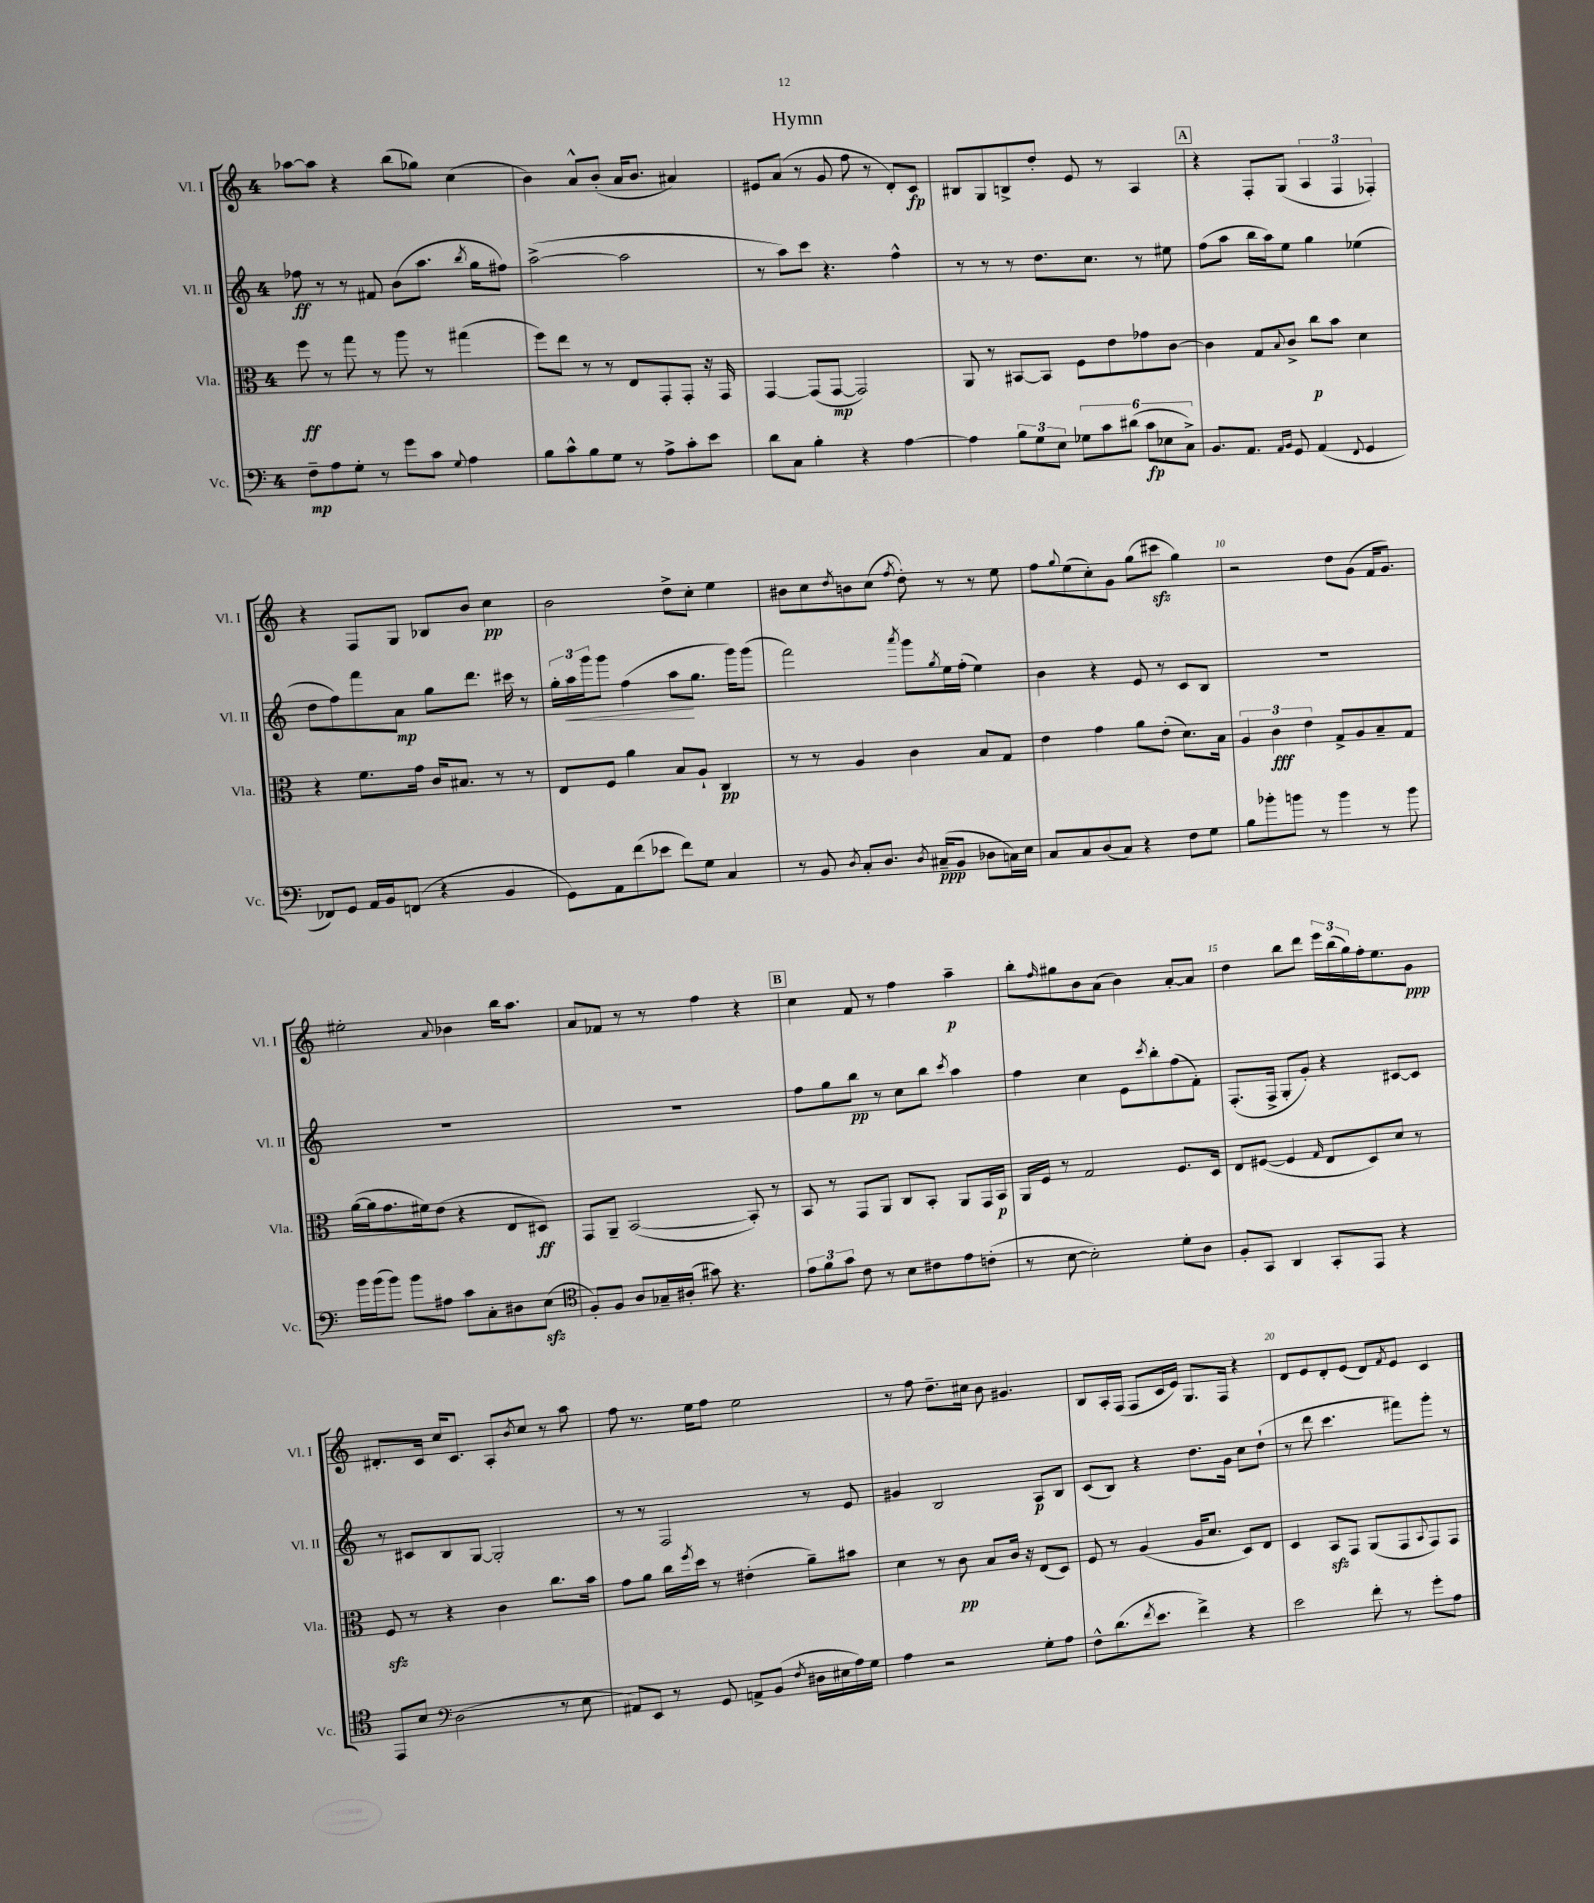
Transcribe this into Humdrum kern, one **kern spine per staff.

**kern	**dynam	**kern	**dynam	**kern	**dynam	**kern	**dynam
*part4	*part4	*part3	*part3	*part2	*part2	*part1	*part1
*staff4	*staff4	*staff3	*staff3	*staff2	*staff2	*staff1	*staff1
*I"Vc.	*	*I"Vla.	*	*I"Vl. II	*	*I"Vl. I	*
*I'Vc.	*	*I'Vla.	*	*I'Vl. II	*	*I'Vl. I	*
*clefF4	*	*clefC3	*	*clefG2	*	*clefG2	*
*k[]	*	*k[]	*	*k[]	*	*k[]	*
*M4/4	*	*M4/4	*	*M4/4	*	*M4/4	*
=1	=1	=1	=1	=1	=1	=1	=1
8F~\L	mp	8ff\	ff	8ff-X\	ff	[8aa-X\L	.
8A\	.	8r	.	8r	.	8aa-\J]	.
8G'\J	.	8gg\	.	8r	.	4r	.
8r	.	8r	.	8f#X/	.	.	.
8g\L	.	8aa\	.	(8b\L	.	(8bb\L	.
8c\J	.	8r	.	8.aa\J	.	8gg-X\J)	.
8qqG/	.	.	.	.	.	.	.
4A\	.	(4gg#X\	.	.	.	(4cc\	.
.	.	.	.	8qbb/	.	.	.
.	.	.	.	16gg\KL	.	.	.
.	.	.	.	8ff#X\J)	.	.	.
=2	=2	=2	=2	=2	=2	=2	=2
8B\L	.	8ff\L)	.	([2aa^\	.	4b\)	.
8c^^\	.	8ee\J	.	.	.	.	.
8B\	.	8r	.	.	.	8a^^/L	.
8G\J	.	8r	.	.	.	(8b'/J	.
8r	.	8E/L	.	2aa\]	.	16a/KL	.
.	.	.	.	.	.	8.b/J	.
8A^\L	.	8GG'/	.	.	.	.	.
8c'\	.	8GG'/J	.	.	.	4a#X/)	.
8e\J	.	16r	.	.	.	.	.
.	.	16GG/	.	.	.	.	.
=3	=3	=3	=3	=3	=3	=3	=3
8d\L	.	[4GG/	.	8r	.	8e#X/L	.
8C\J	.	.	.	8aa\L)	.	(8a/J	.
4B'\	.	(8GG/L]	.	8ccc\J	.	8r	.
.	.	[8GG/J	mp	4.r	.	8g/	.
4r	.	2GG/])	.	.	.	8ff\	.
.	.	.	.	.	.	8r	.
[4A\	.	.	.	4ff^^\	.	8d'/L)	.
.	.	.	.	.	.	8c/J	fp
=4	=4	=4	=4	=4	=4	=4	=4
4A\]	.	8AA/	.	8r	.	8B#X/L	.
.	.	8r	.	8r	.	8G/	.
12B\L	.	[8BB#X/L	.	8r	.	8Bn^/	.
12G\	.	.	.	.	.	.	.
.	.	8BB#/J]	.	8.dd\L	.	8dd'/J	.
12E\J	.	.	.	.	.	.	.
12G-X\L	.	8F\L	.	.	.	8e/	.
.	.	.	.	8.cc\J	.	.	.
12c\	.	.	.	.	.	.	.
.	.	8e\	.	.	.	8r	.
(12d#X\J	.	.	.	.	.	.	.
12c\L	fp	8g-X\	.	8r	.	4A/	.
12E-X\	.	.	.	.	.	.	.
.	.	[8c\J	.	8ee#X\	.	.	.
12C^\J)	.	.	.	.	.	.	.
!!LO:REH:place=s1:t=A
=5	=5	=5	=5	=5	=5	=5	=5
8.BB/L	.	4c\]	.	(8ff\L	.	4r	.
.	.	.	.	8aa\J	.	.	.
8.AA/J	.	.	.	.	.	.	.
.	.	8G/L	.	16bb\LL	.	8F'/L	.
.	.	.	.	16aa\J)	.	.	.
16qqAA/LL	.	.	.	.	.	.	.
16qqBB/JJ	.	8qqB/	.	.	.	.	.
8GG/	.	8c^/J	.	8ee\J	.	(8G/J	.
(4AA/	.	8cc\L	p	4gg\	.	6A/	.
.	.	8b\J	.	.	.	.	.
.	.	.	.	.	.	6F/	.
8qqFF/	.	.	.	.	.	.	.
4GG/	.	4d\	.	(4ee-X\	.	.	.
.	.	.	.	.	.	6F-X'/)	.
!!LO:LB:g=z
=6	=6	=6	=6	=6	=6	=6	=6
8FF-X/L)	.	4r	.	8dd\L	.	4r	.
8GG/J	.	.	.	8ff\)	.	.	.
16AA/LL	.	8.f\L	.	8fff\	.	8F/L	.
16BB/J	.	.	.	.	.	.	.
(8FFn/J	.	.	.	8a\J	mp	8G/J	.
.	.	16g\Jk	.	.	.	.	.
4r	.	16c/KL	.	8gg\L	.	8B-X/L	.
.	.	8.B#X/J	.	.	.	.	.
.	.	.	.	8.ddd\J	.	8b/J	.
4BB/	.	8r	.	.	.	4cc\	pp
.	.	.	.	16ccc#X\	.	.	.
.	.	8r	.	8r	.	.	.
=7	=7	=7	=7	=7	=7	=7	=7
8GG\L)	.	8E/L	.	24gg'\LL	.	2b\	.
!	!	!	!	!	!LO:HP:b	!	!
.	.	.	.	24aa\	<	.	.
.	.	.	.	24ggg\J	.	.	.
8AA\	.	8F/J	.	8ggg\J	.	.	.
(8f\	.	4a\	.	(4ff\	.	.	.
8e-X\J	.	.	.	.	.	.	.
8f\L)	.	8B/L	.	8aa\L	.	8dd^\L	.
8G\J	.	8A`/J	.	8.gg\J	[	8cc'\J	.
4C/	.	4C/	pp	.	.	4ee\	.
.	.	.	.	16ggg\KL)	.	.	.
.	.	.	.	(8ggg\J	.	.	.
=8	=8	=8	=8	=8	=8	=8	=8
8r	.	8r	.	2fff\)	.	8b#X\L	.
8BB/	.	8r	.	.	.	8cc\	.
8qD/	.	.	.	.	.	8qdd/	.
8C'/L	.	4A/	.	.	.	8bn\	.
8.D/J	.	.	.	.	.	(8cc\J	.
.	.	.	.	8qaaa/	.	8qff/	.
.	.	4c\	.	8ggg\L	.	8dd'\)	.
8qD/	.	.	.	.	.	.	.
(16C#X~/KL	ppp	.	.	.	.	.	.
.	.	.	.	8qgg/	.	.	.
8BB/J	.	.	.	16ee\L	.	8r	.
.	.	.	.	(16ff'\JJ	.	.	.
8D-X\L	.	8B/L	.	4ee\)	.	8r	.
16Cn\L)	.	8G/J	.	.	.	8ee\	.
16E\JJ	.	.	.	.	.	.	.
=9	=9	=9	=9	=9	=9	=9	=9
8C/L	.	4e\	.	4b\	.	8ff\L	.
.	.	.	.	.	.	8qqgg/	.
8C/	.	.	.	.	.	(8ee\	.
(8D/	.	4g\	.	4r	.	8cc'\)	.
8C/J)	.	.	.	.	.	8g\J	.
4r	.	8a\L	.	8e/	.	(8gg\L	.
.	.	(8e'\J	.	8r	.	8ccc#Xzz\J	.
8F\L	.	8.d\L)	.	8c/L	.	4gg\)	.
8G\J	.	.	.	8B/J	.	.	.
.	.	16B\Jk	.	.	.	.	.
=10	=10	=10	=10	=10	=10	=10	=10
8B\L	.	6A/	.	1r	.	2r	.
8b-X'\	.	.	.	.	.	.	.
.	.	6c\	fff	.	.	.	.
8bn\J	.	.	.	.	.	.	.
.	.	6e\	.	.	.	.	.
8r	.	.	.	.	.	.	.
4b\	.	8G^/L	.	.	.	8dd\L	.
.	.	8A/	.	.	.	(8g\J	.
8r	.	8B~/	.	.	.	16f/KL	.
.	.	.	.	.	.	8.g/J)	.
8b\	.	8G/J	.	.	.	.	.
!!LO:LB:g=z
=11	=11	=11	=11	=11	=11	=11	=11
16b\LL	.	([16a\LL	.	1r	.	2ee#X'\	.
(16b\J	.	16a\J]	.	.	.	.	.
8b\J)	.	8.g\	.	.	.	.	.
8b\L	.	.	.	.	.	.	.
.	.	16f#X\k)	.	.	.	.	.
8A#X\J	.	(8e\J	.	.	.	.	.
.	.	.	.	.	.	8qqa/	.
8c\L	.	4r	.	.	.	4b-X\	.
8C'\	.	.	.	.	.	.	.
8D#X\	.	8E/L	.	.	.	16bb\KL	.
.	.	.	.	.	.	8.aa\J	.
(8Ezz\J	.	8D#X/J)	ff	.	.	.	.
=12	=12	=12	=12	=12	=12	=12	=12
*clefC4	*	*	*	*	*	*	*
8F'/L)	.	8GG/L	.	1r	.	8a/L	.
8F/J	.	8AA~/J	.	.	.	8f-X/J	.
8A/L	.	([2BB/	.	.	.	8r	.
16G-X~/L	.	.	.	.	.	8r	.
(16A#X'/JJ	.	.	.	.	.	.	.
8g#X\)	.	.	.	.	.	4ff\	.
4.r	.	.	.	.	.	.	.
.	.	8BB'/])	.	.	.	4r	.
.	.	8r	.	.	.	.	.
!!LO:REH:place=s1:t=B
=13	=13	=13	=13	=13	=13	=13	=13
12e\L	.	8BB/	.	8ff\L	.	4cc\	.
12f\	.	.	.	.	.	.	.
.	.	8r	.	8gg\	.	.	.
12g\J	.	.	.	.	.	.	.
8c\	.	8GG/L	.	8bb\J	pp	8f/	.
8r	.	8AA/J	.	8r	.	8r	.
8B\L	.	8C/L	.	8cc\L	.	4ff\	.
8c#X\	.	8BB'/J	.	8bb\J	.	.	.
.	.	.	.	8qccc/	.	.	.
8e\	.	8AA/L	.	4aa\	.	4aa~\	p
(8cn'\J	.	16GG/L	.	.	.	.	.
.	.	16BB/JJ	p	.	.	.	.
=14	=14	=14	=14	=14	=14	=14	=14
8r	.	16AA/LL	.	4ff\	.	8bb'\L	.
.	.	16F/JJ	.	.	.	.	.
.	.	.	.	.	.	16qqff/	.
[8B\	.	8r	.	.	.	8gg#X\	.
2B'\])	.	2G/	.	4cc\	.	8b\	.
.	.	.	.	.	.	(8a\J	.
.	.	.	.	8e\L	.	4b\)	.
.	.	.	.	8qccc/	.	.	.
.	.	.	.	8bb'\	.	.	.
8d'\L	.	8.F/L	.	(8ff\	.	[8a'/L	.
8A\J	.	.	.	8f'\J)	.	8a/J]	.
.	.	16D/Jk	.	.	.	.	.
=15	=15	=15	=15	=15	=15	=15	=15
8F'/L	.	8E/L	.	(8.F'/L	.	4dd\	.
8GG/J	.	([8F#X/J	.	.	.	.	.
.	.	.	.	16F^/Jk	.	.	.
4AA/	.	4F#/]	.	8G'/L	.	8bb\L	.
.	.	.	.	8g'/J)	.	8ddd\J	.
.	.	16qqG/	.	.	.	.	.
8GG'/L	.	8E/L	.	4r	.	24eee\LL	.
.	.	.	.	.	.	(24bb\	.
.	.	.	.	.	.	24gg\)	.
8EE/J	.	8D/)	.	.	.	16ff'\J	.
.	.	.	.	.	.	8.ee\	.
4r	.	8d/J	.	[8c#X/L	.	.	.
.	.	8r	.	8c#/J]	.	8g\J	ppp
!!LO:LB:g=z
=16	=16	=16	=16	=16	=16	=16	=16
8EE/L	.	8Fzz/	.	8r	.	8.d#X'/L	.
8B/J	.	8r	.	8c#X/L	.	.	.
.	.	.	.	.	.	16c/Jk	.
*clefF4	*	*	*	*	*	*	*
(2D\	.	4r	.	8B/	.	16cc/KL	.
.	.	.	.	.	.	8.c/J	.
.	.	.	.	[8G/J	.	.	.
.	.	4c\	.	2G'/]	.	8A'/L	.
.	.	.	.	.	.	8qb/	.
.	.	.	.	.	.	8cc/J	.
8r	.	8.cc\L	.	.	.	8r	.
8E\	.	.	.	.	.	8aa\	.
.	.	16b\Jk	.	.	.	.	.
=17	=17	=17	=17	=17	=17	=17	=17
8AA#X/L)	.	8g\L	.	8r	.	8ff\	.
8EE/J	.	8a\J	.	8r	.	8.r	.
8r	.	16cc\LL	.	2F/	.	.	.
.	.	8qff/	.	.	.	.	.
.	.	16dd\JJ	.	.	.	16ee\KL	.
8GG/	.	8r	.	.	.	8ff\J	.
8AAn^/L	.	(4e#X'\	.	.	.	2ee\	.
(8BB/J	.	.	.	.	.	.	.
8qF/	.	.	.	.	.	.	.
16D#X\LL	.	8a~\L)	.	8r	.	.	.
16E#X\	.	.	.	.	.	.	.
16A\)	.	8b#X\J	.	8e/	.	.	.
16G\JJ	.	.	.	.	.	.	.
=18	=18	=18	=18	=18	=18	=18	=18
4A\	.	4d\	.	4g#X/	.	8r	.
.	.	.	.	.	.	8ff\	.
2r	.	8r	.	2B/	.	8.dd~\L	.
.	.	8c\	pp	.	.	.	.
.	.	.	.	.	.	16cc#X\Jk	.
.	.	8B/L	.	.	.	8b\	.
.	.	16c/Jk	.	.	.	4.g#X/	.
.	.	16r	.	.	.	.	.
8G'\L	.	(8E/L	.	8A/L	p	.	.
8A\J	.	8D/J)	.	8B/J	.	.	.
=19	=19	=19	=19	=19	=19	=19	=19
8F^^\L	.	8F/	.	(8c/L	.	8B/L	.
(8.d\	.	8r	.	8B/J)	.	16A'/L	.
.	.	.	.	.	.	(16F/JJ	.
.	.	(4A/	.	4r	.	8F/L	.
8qf/	.	.	.	.	.	.	.
8.e\J	.	.	.	.	.	.	.
.	.	.	.	.	.	16c/L	.
.	.	.	.	.	.	16e/JJ)	.
4f^\)	.	16A/KL	.	8.dd\L	.	8.G/L	.
.	.	8.d/J	.	.	.	.	.
.	.	.	.	16g\Jk	.	16F/Jk	.
4r	.	8D/L)	.	8cc\L	.	4r	.
.	.	8E/J	.	(8dd`\J	.	.	.
=20	=20	=20	=20	=20	=20	=20	=20
2e\	.	4D/	.	8r	.	8d/L	.
.	.	.	.	8ddd\	.	8e/	.
.	.	8BBzz/L	.	4.ccc\	.	8d'/	.
.	.	8GG/J	.	.	.	(8e/J	.
8f'\	.	(8AA/L	.	.	.	8d/L)	.
.	.	.	.	.	.	8qf/	.
8r	.	8GG/	.	8fff#X\L)	.	8e/J	.
.	.	8qqBB/	.	.	.	.	.
8g'\L	.	8GG/)	.	8ggg'\J	.	4c/	.
8A\J	.	8GG/J	.	8r	.	.	.
==	==	==	==	==	==	==	==
*-	*-	*-	*-	*-	*-	*-	*-
